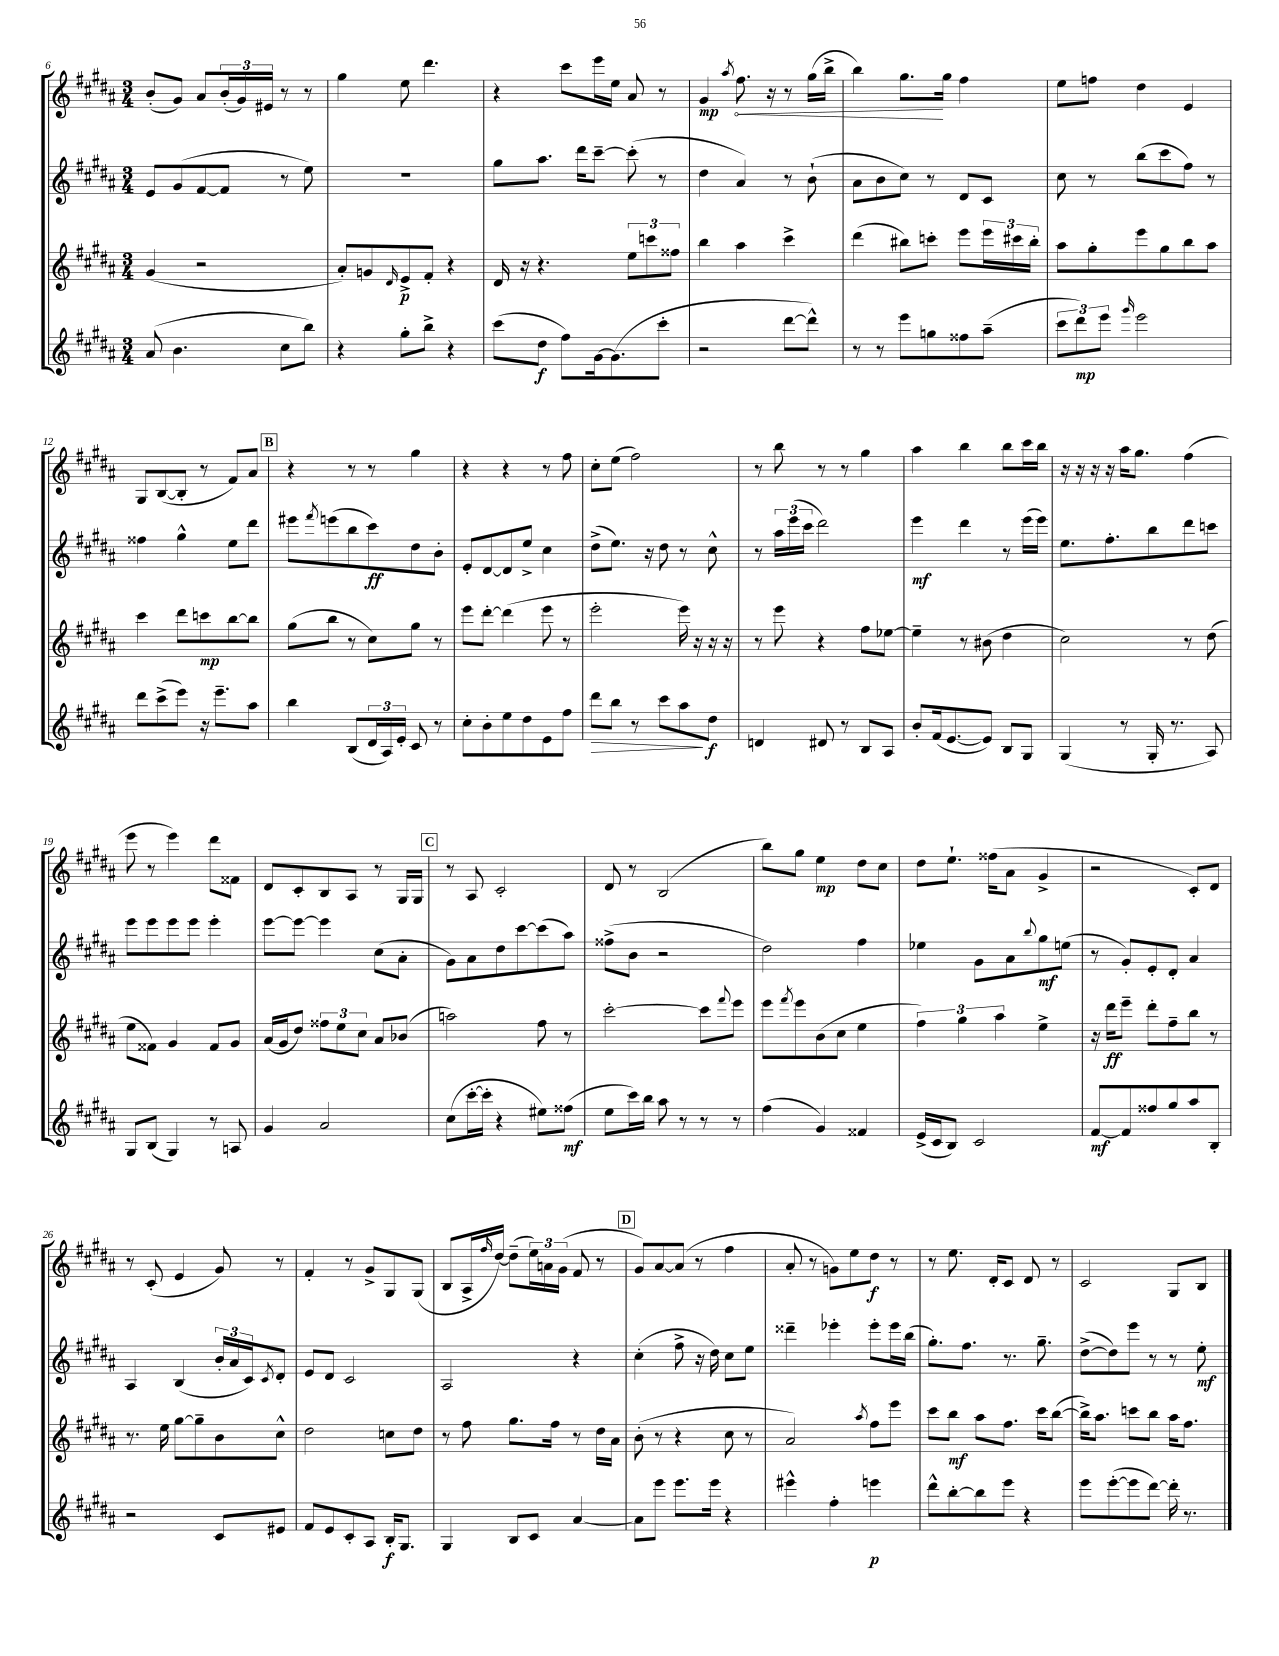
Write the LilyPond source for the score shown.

<<
\new StaffGroup <<
\new Staff = "s0" {
    \clef treble \key b \major \numericTimeSignature \time 3/4
    b'8-.( gis'8) ais'8 \tuplet 3/2 { b'16-.( gis'16) eis'16 } r8 r8 |
    gis''4 e''8 dis'''4. |
    r4 cis'''8 e'''16 e''16 ais'8 r8 |
    gis'4\mp \acciaccatura { ais''8 } \once \override Hairpin.circled-tip = ##t fis''8.\< r16 r8 gis''16( b''16-> |
    b''4) gis''8.\! gis''16 fis''4 |
    e''8 f''8 dis''4 e'4 |
    gis8 b8~( b8-. r8 fis'8) ais'8 |
    \mark \markup { \box "B" } r4 r8 r8 gis''4 |
    r4 r4 r8 fis''8 |
    cis''8-. e''8( fis''2) |
    r8 b''8 r8 r8 gis''4 |
    ais''4 b''4 b''8 cis'''16 b''16 |
    r16 r16 r16 r16 ais''16 gis''8. fis''4( |
    e'''8 r8 e'''4) dis'''8 fisis'8 |
    dis'8 cis'8-. b8 ais8 r8 gis16 gis16 |
    \mark \markup { \box "C" } r8 ais8 cis'2-. |
    dis'8 r8 b2( |
    b''8) gis''8 e''4\mp dis''8 cis''8 |
    dis''8 e''8.-! fisis''16( ais'8 gis'4-> |
    r2 cis'8-.) dis'8 |
    r8 cis'8-.( e'4 gis'8) r8 |
    fis'4-. r8 gis'8-> gis8 gis8( |
    b8 ais16-> \grace { fis''16 } dis''16~) dis''8--( \tuplet 3/2 { e''16) a'16 gis'16( } fis'8 r8 |
    \mark \markup { \box "D" } gis'8) ais'8~ ais'8( r8 fis''4 |
    ais'8-. r8 g'8) e''8 dis''8\f r8 |
    r8 e''8. dis'16-. cis'8 dis'8 r8 |
    cis'2 gis8 b8 \bar "|." |
}
\new Staff = "s1" {
    \clef treble \key b \major \numericTimeSignature \time 3/4
    e'8 gis'8( fis'8~ fis'8 r8 e''8) |
    R2. |
    gis''8 ais''8. dis'''16 cis'''8~-- cis'''8-.( r8 |
    dis''4 ais'4) r8 b'8-!( |
    ais'8 b'8 cis''8) r8 dis'8 cis'8 |
    cis''8 r8 b''8( cis'''8 fis''8) r8 |
    fisis''4 gis''4-^ e''8 dis'''8 |
    \mark \markup { \box "B" } eis'''8 \acciaccatura { fis'''8 } e'''8( b''8 cis'''8\ff) dis''8 b'8-. |
    e'8-. dis'8~ dis'8 e''8-> cis''4 |
    dis''8->( e''8.) r16 dis''8 r8 cis''8-^ |
    r8 \tuplet 3/2 { ais''16 e'''16( cis'''16 } dis'''2) |
    e'''4\mf dis'''4 r8 e'''16( e'''16) |
    e''8. fis''8.-. b''8 dis'''8 c'''8 |
    e'''8 e'''8 e'''8 e'''8 e'''4-. |
    e'''8~ e'''8~ e'''4 cis''8( ais'8-. |
    \mark \markup { \box "C" } gis'8) ais'8 dis''8 cis'''8~ cis'''8( ais''8) |
    fisis''8->( b'8 r2 |
    dis''2) fis''4 |
    ees''4 gis'8 ais'8 \appoggiatura { b''8 } gis''8\mf e''8( |
    r8 gis'8-.) e'8-. dis'8-. ais'4 |
    ais4 b4( \tuplet 3/2 { b'16-. ais'16 cis'16) } \acciaccatura { cis'8 } dis'8-. |
    e'8 dis'8 cis'2 |
    ais2 r4 |
    \mark \markup { \box "D" } cis''4-.( fis''8-> r16 dis''16) cis''8 e''8 |
    disis'''4-- ees'''4-. ees'''8-. ees'''16 b''16( |
    gis''8.-.) fis''8. r8. gis''8.-- |
    dis''8~->( dis''8) e'''8 r8 r8 e''8-.\mf \bar "|." |
}
\new Staff = "s2" {
    \clef treble \key b \major \numericTimeSignature \time 3/4
    gis'4( r2 |
    ais'8-.) g'8 \grace { dis'16 } e'8->\p fis'8-. r4 |
    dis'16 r16 r4. \tuplet 3/2 { e''8 c'''8 fisis''8 } |
    b''4 ais''4 cis'''4-> |
    dis'''4( bis''8) c'''8-. e'''8 \tuplet 3/2 { e'''16 cis'''16 bis''16-. } |
    ais''8 gis''8-. e'''8 gis''8 b''8 ais''8 |
    cis'''4 dis'''8 c'''8\mp b''8~ b''8 |
    \mark \markup { \box "B" } gis''8( b''8 r8 cis''8) gis''8 r8 |
    e'''8 dis'''8~-. dis'''4( e'''8 r8 |
    e'''2-. e'''16) r16 r16 r16 |
    r8 e'''8 r4 fis''8 ees''8~ |
    ees''4-- r8 bis'8( dis''4 |
    cis''2) r8 dis''8( |
    e''8 fisis'8) gis'4 fisis'8 gis'8 |
    ais'16( gis'16 dis''8) \tuplet 3/2 { fisis''8 e''8 cis''8 } ais'8 bes'8( |
    \mark \markup { \box "C" } a''2) fis''8 r8 |
    cis'''2~-. cis'''8 \appoggiatura { fis'''8 } e'''8 |
    e'''8 \acciaccatura { fis'''8 } e'''8 b'8( cis''8 e''4 |
    \tuplet 3/2 { fis''4) gis''4 ais''4 } e''4-> |
    r16 dis'''16\ff e'''8-- dis'''8-. fis''8-- b''8 r8 |
    r8. e''16 gis''8~ gis''8-- b'8 cis''8-^ |
    dis''2 c''8 dis''8 |
    r8 fis''8 gis''8. fis''16 r8 dis''16 ais'16 |
    \mark \markup { \box "D" } b'8-.( r8 r4 cis''8 r8 |
    ais'2) \acciaccatura { ais''8 } fis''8 e'''8 |
    cis'''8 b''8\mf ais''8 fis''8. cis'''16 b''8~( |
    b''16->) ais''8. c'''8 b''8 ais''16 fis''8. \bar "|." |
}
\new Staff = "s3" {
    \clef treble \key b \major \numericTimeSignature \time 3/4
    ais'8( b'4. cis''8 b''8) |
    r4 gis''8-. b''8-> r4 |
    cis'''8( dis''8\f fis''8) gis'16~ gis'8.( cis'''8-. |
    r2 dis'''8~ dis'''8-^) |
    r8 r8 e'''8 g''8 fisis''8 ais''8--( |
    \tuplet 3/2 { cis'''8 dis'''8\mp) e'''8 } \grace { gis'''16 } e'''2 |
    dis'''8 cis'''8->( e'''8) r16 e'''8.-- ais''8 |
    \mark \markup { \box "B" } b''4 b8( \tuplet 3/2 { dis'16 ais16) e'16-. } cis'8 r8 |
    cis''8-. b'8-. e''8 dis''8 e'8 fis''8 |
    dis'''8\> b''8 r8 cis'''8 ais''8\! dis''8\f |
    d'4 dis'8 r8 b8 ais8 |
    b'8-. fis'16( e'8.~ e'8) b8 gis8 |
    gis4( r8 gis16-. r8. ais8) |
    gis8 b8( gis4) r8 a8 |
    gis'4 ais'2 |
    \mark \markup { \box "C" } cis''8( cis'''16~-. cis'''16-. r4 eis''8) fisis''8\mf( |
    e''8 cis'''16) b''16 ais''8 r8 r8 r8 |
    fis''4( gis'4) fisis'4 |
    e'16->( cis'16 b8) cis'2 |
    fis'8~\mf fis'8 fisis''8 gis''8 ais''8 b8-. |
    r2 cis'8 eis'8 |
    fis'8 e'8 cis'8-. ais8 b16-.\f gis8. |
    gis4 b8 cis'8 ais'4~ |
    \mark \markup { \box "D" } ais'8 e'''8 e'''8. e'''16 r4 |
    eis'''4-^ fis''4-. e'''4\p |
    dis'''8-^ b''8~-. b''8 e'''8 r4 |
    e'''8 e'''8~-.( e'''8 dis'''8~) dis'''16-. r8. \bar "|." |
}
>>
>>
\layout { \context { \Score currentBarNumber = #6 } }
